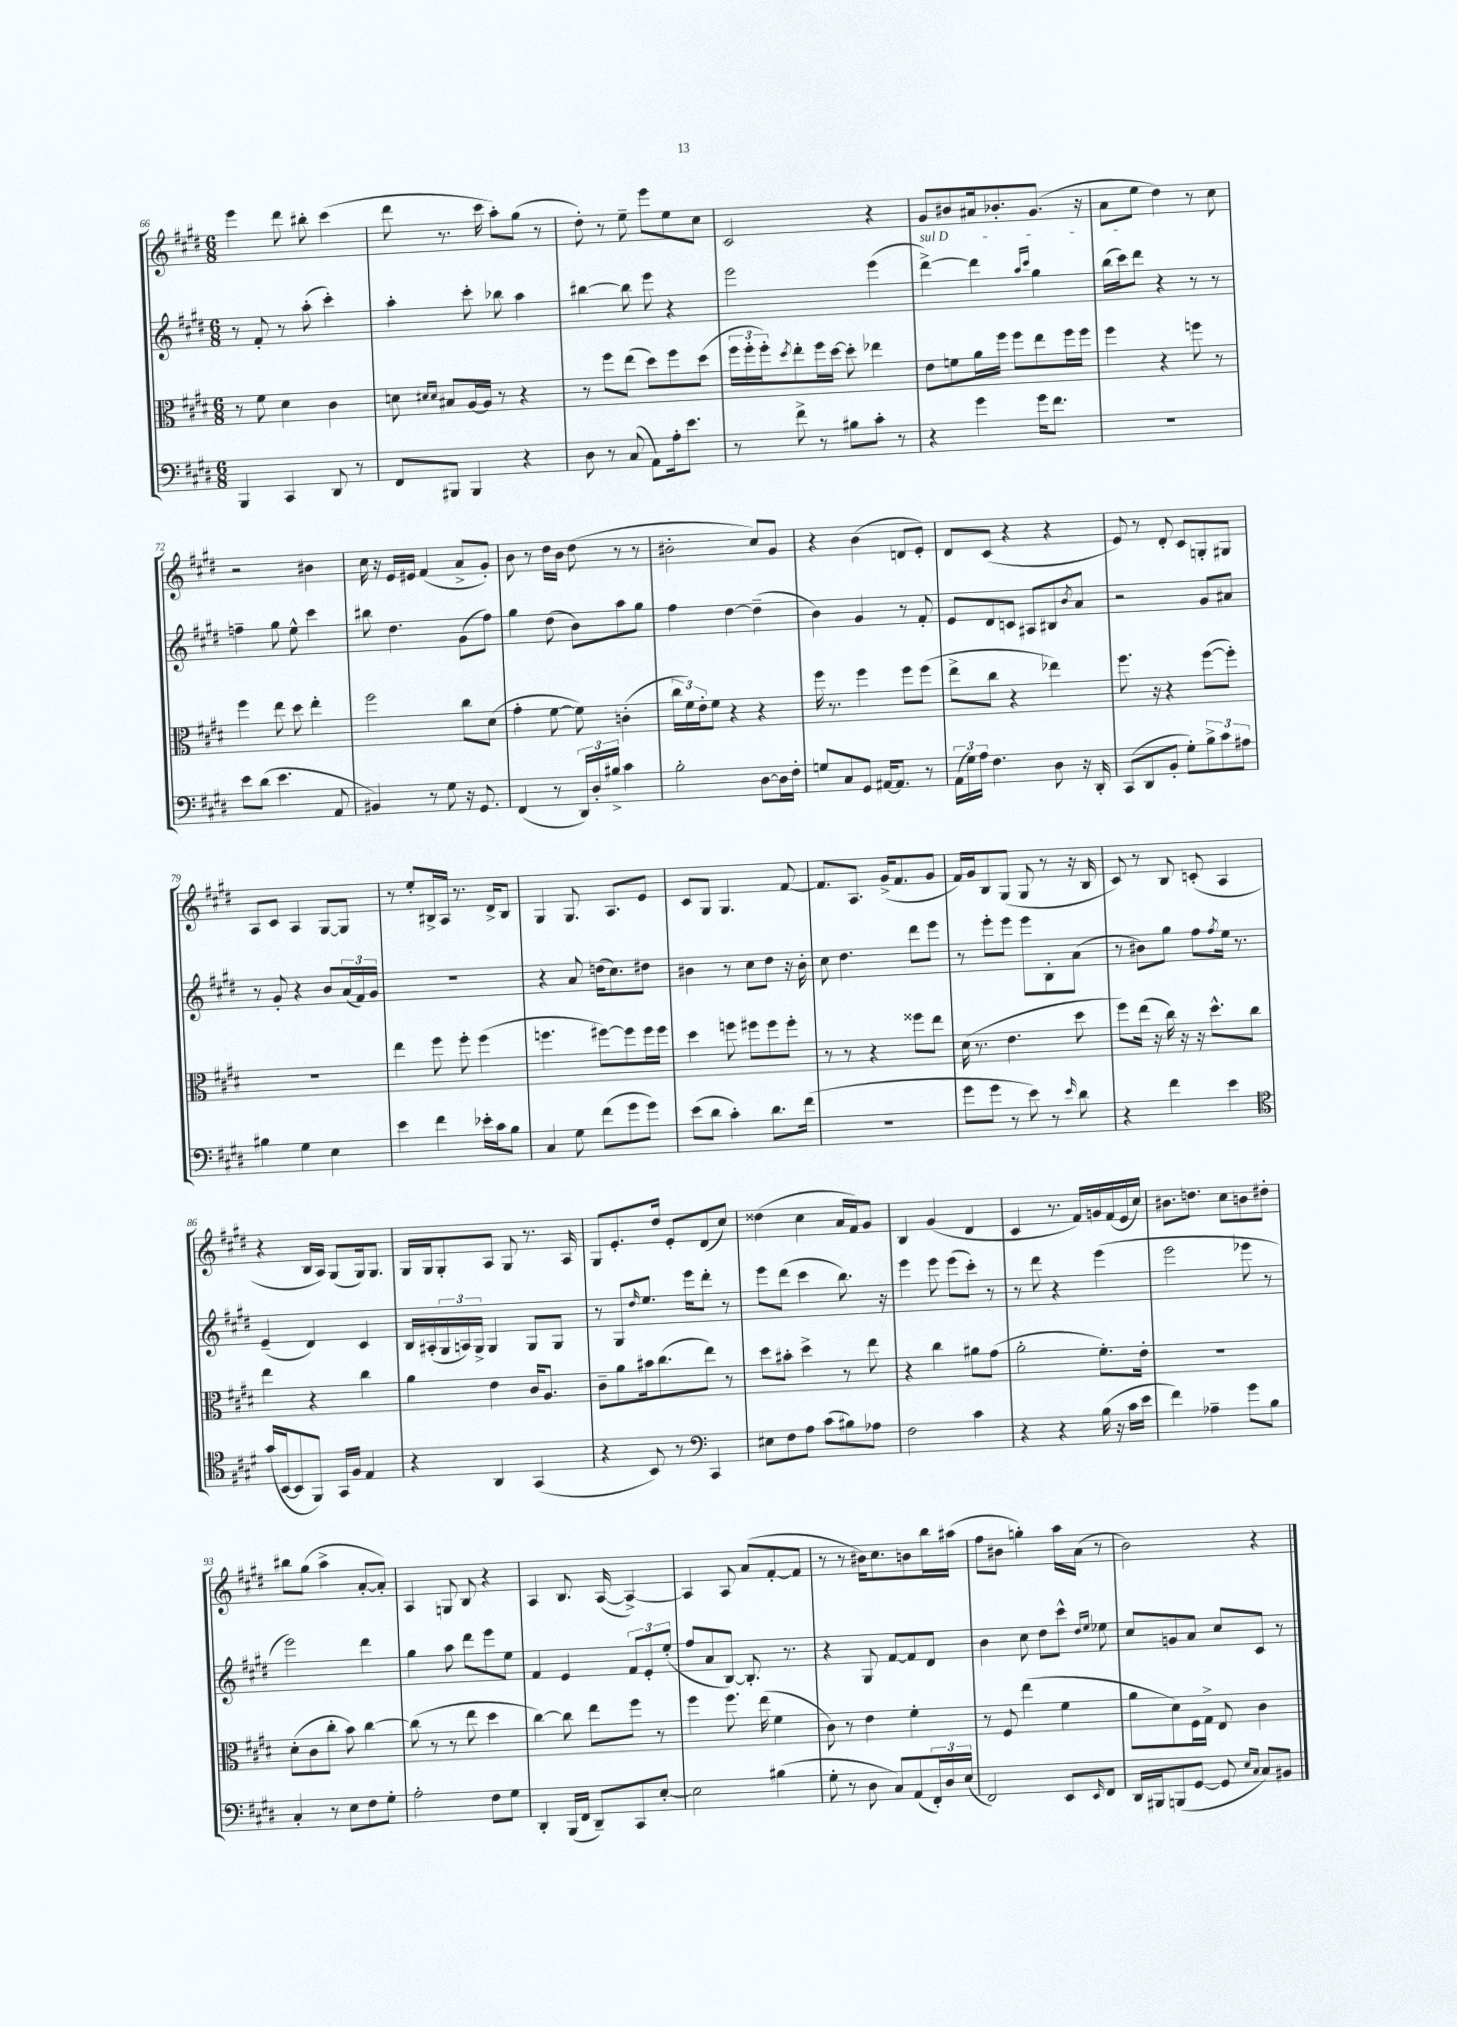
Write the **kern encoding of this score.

**kern	**kern	**kern	**kern
*staff4	*staff3	*staff2	*staff1
*clefF4	*clefC3	*clefG2	*clefG2
*k[f#c#g#d#]	*k[f#c#g#d#]	*k[f#c#g#d#]	*k[f#c#g#d#]
*M6/8	*M6/8	*M6/8	*M6/8
4BBB	8r	8r	4eee
.	8f#	8f#'	.
4CC#	4d#	8r	8ddd#
.	.	(8aa'	8bb#'
8DD#	4c#	4ccc#')	(4ccc#
8r	.	.	.
=	=	=	=
8FF#	8d	4aa'	8ddd#
.	16qqd#	.	.
.	16qqd#	.	.
8BBB#	8B#	.	8.r
4BBB#	[16A	8ccc#'	.
.	16A]	.	16ccc#
.	8r	8bb-	8aa')
4r	4r	4aa	(8gg#
.	.	.	8r
=	=	=	=
8D#	8r	[4bb#	8dd#')
8r	8ff#	.	8r
(8C#	(8ee	8bb#]	8ee~
8AA)	8dd#)	8eee	8eee
16A'	8ff#	4r	8ee
8.e	.	.	.
.	(8dd#	.	8cc#
=	=	=	=
8r	24ff#	2eee	2c#
.	24ff#'	.	.
.	24ff#')	.	.
.	8qdd#	.	.
8f#^	8ee'	.	.
8r	16ff#	.	.
.	[16dd#	.	.
8B#	8dd#']	.	.
8c#'	4ee-	(4eee	4r
8r	.	.	.
=	=	=	=
4r	8e	[4ddd#^)	8g#
.	8f	.	8b#
4g#	16a	4ddd#]	16a#
.	16ff#	.	8.b-'
.	8ff#	.	.
.	.	16qqaa	.
.	.	16qqccc#	.
16g#	8ee	4gg#	(8.g#
8.f#	.	.	.
.	16ff#	.	.
.	16ff#	.	16r
=	=	=	=
2.r	4ff#	(16bb	8a
.	.	16ccc#)	.
.	.	8ddd#	8ee
.	4r	4r	4dd#)
.	8ff	8r	8r
.	8r	8r	8cc#
=	=	=	=
8e	4ff#	4ff~	2r
(8d#	.	.	.
4.e	8ee	8gg#	.
.	8dd#	8ee^^	.
.	4ee'	4ccc#	4b#
8AA	.	.	.
=	=	=	=
4BB#)	2ff#	8bb#	16cc#
.	.	.	16r
.	.	4.dd#	16e
.	.	.	16e#
8r	.	.	(4f#
8G#	.	.	.
16r	8cc#	(8g#	8a^
8.GG#	.	.	.
.	(8d#	8ff#)	8g#')
=	=	=	=
(4FF#	4g#'	4gg#	8b
.	.	.	8r
8r	[8f#	(8dd#	16dd#
.	.	.	16b
24DD#)	8f#])	8b)	(8dd#
24D#'	.	.	.
24B#^	.	.	.
4c#	(4c'	8aa	8r
.	.	8gg#	8r
=	=	=	=
2B'	24cc#	4ff#	2b#'
.	24f#)	.	.
.	24e'	.	.
.	8f#	.	.
.	4r	[4dd#	.
[8D#	4r	(4dd#~]	8cc#)
16D#]	.	.	8g#
16F#'	.	.	.
=	=	=	=
8G	16ff#	4b)	4r
.	8.r	.	.
8C#	.	.	.
8GG#	4ff#	4g#	(4b
[16AA#	.	.	.
8.AA#]	.	.	.
.	8ff#	8r	8d
8r	(8ff#	8f#'	8e')
=	=	=	=
(24AA	8ee^	8e	8d#
24G#)	.	.	.
24A	.	.	.
4.F#	8cc#	8d#	(8c#
.	4r	8c	4r
.	.	8A#	.
8D#	4ee-)	8B#	4r
.	.	8qb	.
16r	.	8a	.
16DD#'	.	.	.
=	=	=	=
(8CC#	8.ff#	2r	8e)
8DD#	.	.	8r
.	16r	.	.
8BB'	4r	.	8d#'
8G#')	.	.	8c#
12B^	([8ff#	8g#	8G'
12c#	.	.	.
.	8ff#'])	8a#	8G#
12A#	.	.	.
=	=	=	=
4B#	2.r	8r	8A
.	.	8g#'	8c#
4G#	.	4r	4A
4E	.	8b	[8G#
.	.	(24a	8G#]
.	.	24f#)	.
.	.	24g#	.
=	=	=	=
4e	4ee	2.r	8r
.	.	.	8ee'
4f#	8ff#	.	16B#^
.	.	.	16A
.	8ff#'	.	8.r
16e-'	(4ff#	.	.
16c#	.	.	16d#^
8B	.	.	8B#
=	=	=	=
4C#	4.ff	4r	4G#
8G#	.	8a	8.G#
(8f#	[8ff#)	(16dd	.
.	.	8.cc#)	8.A
8g#	8ff#]	.	.
8g#)	16ff#	8dd#	8e
.	16ff#	.	.
=	=	=	=
(8e	4dd#	4b#	8c#
8d#	.	.	8G#
4c#')	8ff	8r	4.G#
.	8ff#	8cc#	.
8.d#	8ff#	8dd#	.
.	8ff#'	16r	[8f#
(16f#	.	16b#'	.
=	=	=	=
2.r	8r	8cc#	8.f#]
.	8r	4.dd#	.
.	.	.	8.A
.	4r	.	.
.	.	.	(16g#^
.	.	.	8.f#
.	8ff##	8ddd#	.
.	8ee	8eee	8g#
=	=	=	=
8g#	(16d#	8r	16f#)
.	8.r	.	16g#
8g#	.	8eee'	8B
8r	4.e	8eee	(8G#
8e)	.	8eee	8G#
8r	.	8B'	8r
16qqe	.	.	.
8d#	8dd#	(8a	16r
.	.	.	16B
=	=	=	=
4r	8ff#)	8r	8c#)
.	(16ee	8b#)	8r
.	16r	.	.
4f#	16cc#)	8gg#	8B
.	16r	.	.
.	16r	8ff#	(8c'
.	8.dd#^^	.	.
.	.	8qff#	.
4e	.	16ee	4A
.	.	8.r	.
.	8cc#	.	.
=	=	=	=
*clefC4	*	*	*
(16g#	4ee	(4e~	4r
[16BB	.	.	.
8BB]	.	.	.
8FF#)	4r	4d#)	16B
.	.	.	16A)
16GG#	.	.	(8G#
16F#	.	.	.
4E	4cc#	4c#	16G#)
.	.	.	8.G#
=	=	=	=
4r	4a	16B	16G#
.	.	(16A#'	16G#
.	.	24G#	8G#'
.	.	24A)	.
.	.	24G#^	.
4AA	4e	4G#	8A
.	.	.	8G#
(4GG#	16c#	8G#	8.r
.	8.A	.	.
.	.	8G#	.
.	.	.	16A
=	=	=	=
4r	8c#~	8r	8G#
.	8a	8G#	8.e'
.	.	16qqdd#	.
8BB)	16b#	8.ee	.
.	(8.cc#	.	16dd#
8r	.	.	8e'
.	.	16eee	.
*clefF4	*	*	*
4CC#	8ee)	8ddd#'	(8d#
.	8r	8r	8cc#)
=	=	=	=
8E#	8dd#	8eee	(4dd##
8F#	8b#'	(8ddd#	.
8A	4dd#^	4ccc#	4cc#
(8c#	.	.	.
8B#)	8r	8.bb)	16a
.	.	.	16f#)
8A-	8ee	.	8g#
.	.	16r	.
=	=	=	=
2F#	4r	4eee	4B
.	4cc#	8eee	(4g#
.	.	(8eee	.
4c#	8a#	8ccc#')	4d#
.	(8g#	8r	.
=	=	=	=
4r	2a'	8r	4c#
.	.	8ddd#	.
4r	.	4r	8.r
.	.	.	16f#)
(16B	8.f#')	(4eee	16g
16r	.	.	(16f#
16c#	.	.	16e
16e	16e'	.	16cc#)
=	=	=	=
4f#)	2.r	2eee	8.b#
.	.	.	8.dd
4A-~	.	.	.
.	.	.	8cc#
8g#	.	8eee-	8b
8B	.	8r	8dd#'
=	=	=	=
4C#'	(8d#'	2eee)	8bb#
.	8c#	.	(8gg#
8r	8cc#'	.	4aa^
8E	8b)	.	.
8F#	[4cc#	4ddd#	[8a'
8G#'	.	.	8a'])
=	=	=	=
2A'	(8cc#]	4gg#	4A
.	8r	.	.
.	8r	8aa	8G
.	8ee	8ddd#	8B
8F#	4dd#	8eee	4r
8G#	.	8ee	.
=	=	=	=
4DD#'	[4cc#)	4f#	4A
(16BBB	8cc#]	4e	8.B
16FF#	.	.	.
8DD#~)	8ee	.	.
.	.	.	([16A
8CC#	8ff#	12f#	4A^_)
.	.	12e'	.
[8E'	8r	.	.
.	.	(12ee'	.
=	=	=	=
2E]	4ff#	8ff#	4A]
.	.	8a	.
.	8.ff#	[8B)	8A
.	.	8.B']	(8a
.	(16ee	.	.
(4B#	4f#	.	[8f#'
.	.	8.r	.
.	.	.	8f#]
=	=	=	=
8G#'	8c#)	4r	8r
8r	8r	.	8r
8D#	4e	8G#	16b#)
.	.	.	8.cc#
8C#)	.	[8f#	.
(8AA	4f#'	8f#]	8b
24FF#')	.	8d#	16bb
24D#	.	.	.
.	.	.	(16aa#
(24E	.	.	.
=	=	=	=
2FF#)	8r	4b	8ff#
.	8F#	.	8b#
.	(4ee	8cc#	4gg')
.	.	8dd#	.
8EE	4f#	8ccc#^^	16aa
.	.	.	(16a
.	.	16qqdd#	.
16qqEE	.	16qqee	.
8FF#	.	8ee-	8r
=	=	=	=
16DD#	8a	8cc#	2b)
16BBB#	.	.	.
(8BBB	8d#)	8g	.
[8GG#	16F#	8a	.
.	16G#^	.	.
8GG#]	8E	8cc#	.
16qqE	.	.	.
16qqC#	.	.	.
8C#)	4c#	8c#	4r
8BB#	.	8r	.
==	==	==	==
*-	*-	*-	*-
